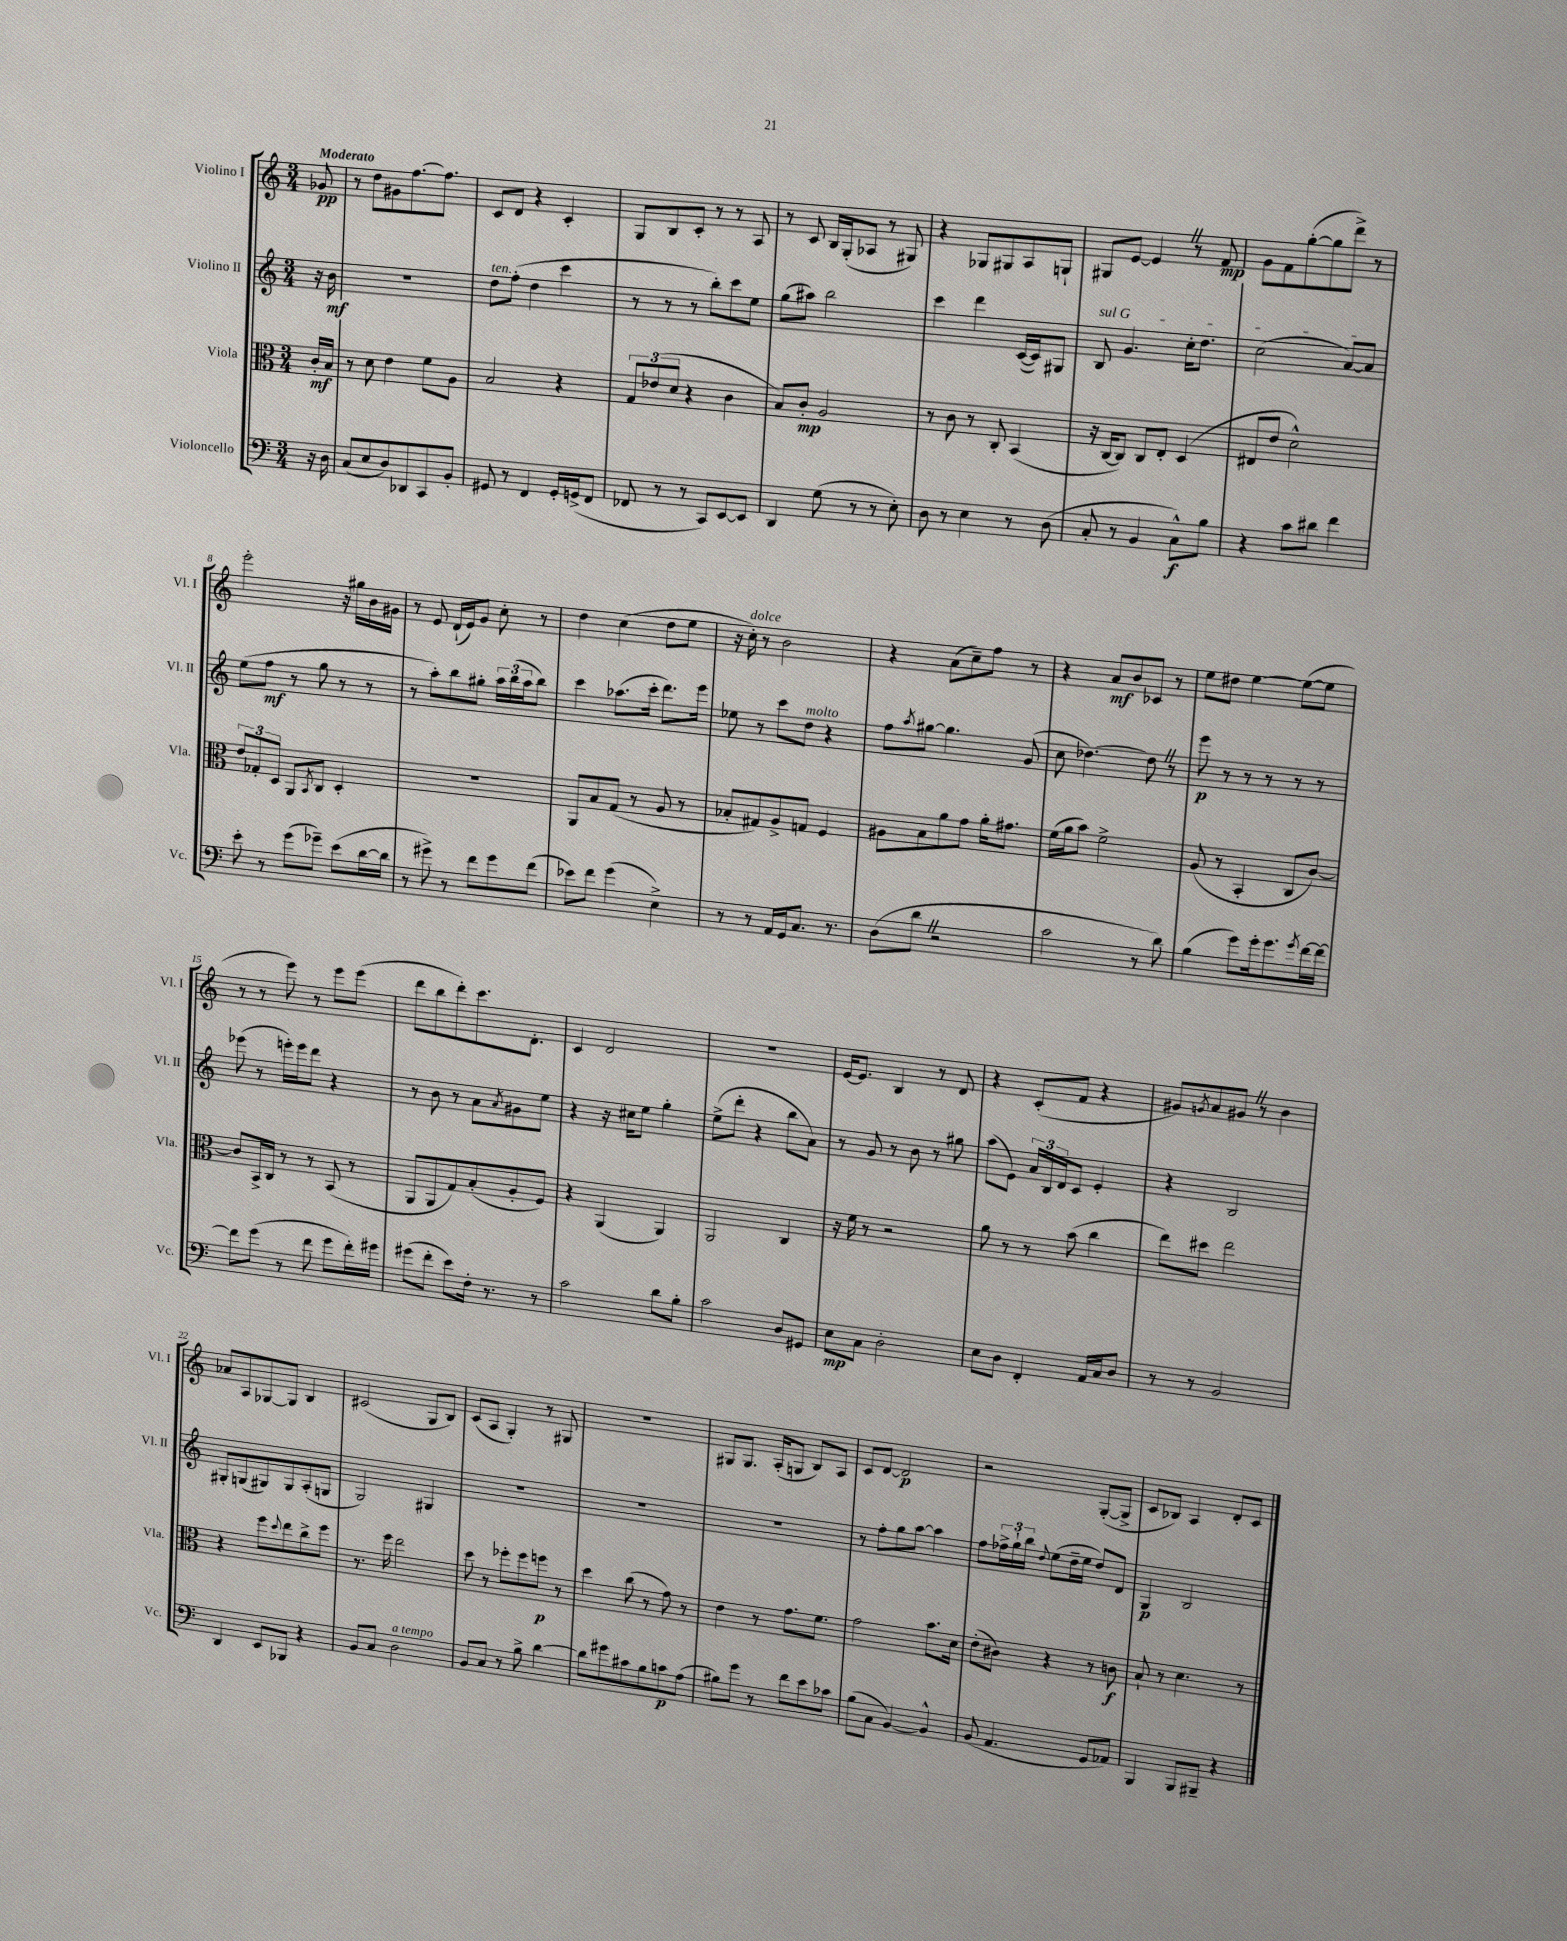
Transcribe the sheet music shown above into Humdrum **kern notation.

**kern	**dynam	**kern	**dynam	**kern	**dynam	**kern	**dynam
*part4	*part4	*part3	*part3	*part2	*part2	*part1	*part1
*staff4	*staff4	*staff3	*staff3	*staff2	*staff2	*staff1	*staff1
*I"Violoncello	*	*I"Viola	*	*I"Violino II	*	*I"Violino I	*
*I'Vc.	*	*I'Vla.	*	*I'Vl. II	*	*I'Vl. I	*
*clefF4	*	*clefC3	*	*clefG2	*	*clefG2	*
*k[]	*	*k[]	*	*k[]	*	*k[]	*
*M3/4	*	*M3/4	*	*M3/4	*	*M3/4	*
=	=	=	=	=	=	=	=
!	!	!	!	!	!	!LO:TX:a:B:t=Moderato	!
16r	.	16c'/LL	mf	16r	.	8g-X/	pp
16D\	.	16B/JJ	.	16b\	mf	.	.
=1	=1	=1	=1	=1	=1	=1	=1
(8C/L	.	8r	.	2.r	.	8r	.
8E/	.	8d\	.	.	.	8dd\L	.
8D/)	.	4e\	.	.	.	8g#X\	.
8DD-X/	.	.	.	.	.	[8.ff\	.
8CC/	.	8f\L	.	.	.	.	.
.	.	.	.	.	.	8.ff\J]	.
8BB'/J	.	8A\J	.	.	.	.	.
=2	=2	=2	=2	=2	=2	=2	=2
!	!	!	!	!LO:TX:a:i:t=ten.	!	!	!
8GG#X/	.	2B/	.	8dd\L	.	8c/L	.
8r	.	.	.	(8ff'\J	.	8d/J	.
4FF/	.	.	.	4dd\	.	4r	.
16GG#'/LL	.	4r	.	4ccc\	.	4c'/	.
(16GGn^/J	.	.	.	.	.	.	.
8FF/J	.	.	.	.	.	.	.
=3	=3	=3	=3	=3	=3	=3	=3
8FF-X/	.	12G/L	.	8r	.	8G/L	.
.	.	(12e-X/	.	.	.	.	.
8r	.	.	.	8r	.	8B/	.
.	.	12d/J	.	.	.	.	.
8r	.	4r	.	8r	.	8c'/J	.
8CC/L)	.	.	.	8bb'\L)	.	8r	.
[8EE/	.	4c\	.	8ccc\	.	8r	.
8EE/J]	.	.	.	8ee\J	.	8A/	.
=4	=4	=4	=4	=4	=4	=4	=4
4DD/	.	8B/L)	.	(8gg\L	.	8r	.
.	.	8c'/J	mp	8aa#X\J)	.	8c/	.
(8G\	.	2A/	.	2bb\	.	16B/LL	.
.	.	.	.	.	.	(16G'/J	.
8r	.	.	.	.	.	8A-X/J	.
8r	.	.	.	.	.	8r	.
8E'\)	.	.	.	.	.	8G#X/)	.
=5	=5	=5	=5	=5	=5	=5	=5
8D\	.	8r	.	4ccc\	.	4r	.
8r	.	8c\	.	.	.	.	.
4E\	.	8r	.	4ddd\	.	8G-X/L	.
.	.	8C'/	.	.	.	8G#X/	.
8r	.	(4BB/	.	([16c/LL	.	8A/	.
.	.	.	.	16c/J])	.	.	.
(8D\	.	.	.	8G#X/J	.	8Gn`/J	.
=6	=6	=6	=6	=6	=6	=6	=6
!	!	!	!	!LO:TX:a:i:t=sul G	!	!	!
8C'/	.	16r	.	8B/	.	8G#X/L	.
.	.	[16C/KL	.	.	.	.	.
8r	.	8C/J])	.	4.g/	.	[8e/J	.
4BB/	.	8C/L	.	.	.	4eZ/]	.
.	.	8E'/J	.	.	.	.	.
8C^^\L)	f	(4D/	.	16cc'\KL	.	8r	.
.	.	.	.	8.dd\J	.	.	.
8B\J	.	.	.	.	.	8f/	mp
=7	=7	=7	=7	=7	=7	=7	=7
4r	.	8E#X/L	.	(2cc\	.	8g\L	.
.	.	8e/J	.	.	.	8f\	.
8c\L	.	2d^^\)	.	.	.	([8gg'\	.
8d#X\J	.	.	.	.	.	8gg\]	.
4f\	.	.	.	[8a/L)	.	8ddd^\J)	.
.	.	.	.	8a/J]	.	8r	.
!!LO:LB:g=z
=8	=8	=8	=8	=8	=8	=8	=8
8e'\	.	12e/L	.	(8ee\L	.	2eee'\	.
.	.	12G-X'/	.	.	.	.	.
8r	.	.	.	8ff\J	mf	.	.
.	.	12D/J	.	.	.	.	.
(8g\L	.	8AA/L	.	8r	.	.	.
.	.	8qBB/	.	.	.	.	.
8g-X~\J)	.	8C/J	.	8gg\	.	.	.
(8e\L	.	4D'/	.	8r	.	16r	.
.	.	.	.	.	.	16gg#X\LL	.
[16d\L	.	.	.	8r	.	16b\	.
16d\JJ]	.	.	.	.	.	16g#X\JJ	.
=9	=9	=9	=9	=9	=9	=9	=9
8r	.	2.r	.	8r	.	8r	.
8g#X^\)	.	.	.	8aa'\L)	.	8e/	.
8r	.	.	.	8bb\	.	(16d`/LL	.
.	.	.	.	.	.	16e/J)	.
8f\L	.	.	.	8gg#X'\J	.	8g/J	.
8g#\	.	.	.	24aa\LL	.	8cc'\	.
.	.	.	.	(24bb\	.	.	.
.	.	.	.	24aa\J	.	.	.
(8f\J	.	.	.	8bb\J)	.	8r	.
=10	=10	=10	=10	=10	=10	=10	=10
8e-X\L)	.	8AA/L	.	4ccc\	.	4dd\	.
8f\J	.	8B/	.	.	.	.	.
(4g\	.	(8G/J	.	(8.aa-X\L	.	(4cc\	.
.	.	8r	.	.	.	.	.
.	.	.	.	16ccc'\Jk	.	.	.
4E^\)	.	8A/	.	8.ddd\L)	.	8dd\L	.
.	.	8r	.	.	.	8ee\J	.
.	.	.	.	16eee\Jk	.	.	.
=11	=11	=11	=11	=11	=11	=11	=11
8r	.	8B-X'/L	.	8ee-X\	.	16r	.
!	!	!	!	!	!	!LO:TX:a:i:t=dolce	!
.	.	.	.	.	.	16cc'\)	.
8r	.	8G#X/)	.	8r	.	8r	.
16AA/LL	.	8A^/	.	8ccc\L	.	2b\	.
16GG/J	.	.	.	.	.	.	.
!	!	!	!	!LO:TX:a:i:t=molto	!	!	!
8.C/J	.	8Gn/J	.	8dd\J	.	.	.
.	.	4F/	.	4r	.	.	.
8.r	.	.	.	.	.	.	.
=12	=12	=12	=12	=12	=12	=12	=12
(8D\L	.	8A#X\L	.	8ff\L	.	4r	.
.	.	.	.	8qaa/	.	.	.
8dZ\J	.	8B\	.	[8gg#X\J	.	.	.
2r	.	8a\	.	4.gg#\]	.	(8a\L	.
.	.	8g\J	.	.	.	8cc~\)	.
.	.	16a'\KL	.	.	.	8ff\J	.
.	.	8.g#X\J	.	.	.	.	.
.	.	.	.	(8g/	.	8r	.
=13	=13	=13	=13	=13	=13	=13	=13
2c\	.	(16f\LL	.	8cc\	.	4r	.
.	.	16a\J	.	.	.	.	.
.	.	8b\J)	.	[4.dd-X\)	.	.	.
.	.	2f^\	.	.	.	8a/L	mf
.	.	.	.	.	.	8b/	.
8r	.	.	.	8dd-Z\]	.	8c-X/J	.
8d\)	.	.	.	8r	.	8r	.
=14	=14	=14	=14	=14	=14	=14	=14
(4B\	.	(8A/	.	8eee\	p	8ee\L	.
.	.	8r	.	8r	.	8dd#X\J	.
8g\L)	.	4BB'/	.	8r	.	[4ee\	.
16g'\k	.	.	.	8r	.	.	.
8.g\	.	.	.	.	.	.	.
.	.	8C/L	.	8r	.	(8ee\L_	.
8qg/	.	.	.	.	.	.	.
[16f\L	.	[8c/J)	.	8r	.	8ee\J]	.
16f\JJ_	.	.	.	.	.	.	.
!!LO:LB:g=z
=15	=15	=15	=15	=15	=15	=15	=15
8f\L]	.	8c/L]	.	(8eee-X\	.	8r	.
(8g\J	.	16BB^/L	.	8r	.	8r	.
.	.	16C/JJ	.	.	.	.	.
8r	.	8r	.	16eeen'\LL)	.	8eee\)	.
.	.	.	.	16eee\J	.	.	.
8f\	.	8r	.	8ddd\J	.	8r	.
8g\L	.	(8BB/	.	4r	.	8eee\L	.
16f'\L)	.	8r	.	.	.	(8eee\J	.
16g#X\JJ	.	.	.	.	.	.	.
=16	=16	=16	=16	=16	=16	=16	=16
(8g#X\L	.	8AA/L	.	8r	.	8ddd\L	.
8f'\J	.	8AA/	.	8b\	.	8bb\	.
8e\L)	.	8G/)	.	8r	.	8ddd'\)	.
16F'\Jk	.	(8B'/	.	8a\L	.	8.ccc\	.
8.r	.	.	.	.	.	.	.
.	.	.	.	8qa/	.	.	.
.	.	8A'/	.	8g#X\	.	.	.
.	.	.	.	.	.	8.d'\J	.
8r	.	8F/J)	.	8ee\J	.	.	.
=17	=17	=17	=17	=17	=17	=17	=17
2c\	.	4r	.	4r	.	4c/	.
.	.	(4AA/	.	16r	.	2d/	.
.	.	.	.	16cc#X\KL	.	.	.
.	.	.	.	8ee\J	.	.	.
8d\L	.	4AA/)	.	4gg'\	.	.	.
8B'\J	.	.	.	.	.	.	.
=18	=18	=18	=18	=18	=18	=18	=18
2c\	.	2AA/	.	(8ee^\L	.	2.r	.
.	.	.	.	8ddd'\J	.	.	.
.	.	.	.	4r	.	.	.
8D/L	.	4C/	.	8bb\L	.	.	.
8GG#X/J	.	.	.	8a\J)	.	.	.
=19	=19	=19	=19	=19	=19	=19	=19
8E\L	mp	16r	.	8r	.	[16e/KL	.
.	.	16f\	.	.	.	8.e/J]	.
8C\J	.	8r	.	8g/	.	.	.
2D'\	.	2r	.	8r	.	4B/	.
.	.	.	.	8b\	.	.	.
.	.	.	.	8r	.	8r	.
.	.	.	.	8gg#X\	.	8d/	.
=20	=20	=20	=20	=20	=20	=20	=20
8E\L	.	8a\	.	(8aa\L	.	4r	.
8D\J	.	8r	.	8e\J)	.	.	.
4FF'/	.	8r	.	24a/LL	.	(8c'/L	.
.	.	.	.	24B/	.	.	.
.	.	.	.	24d/J	.	.	.
.	.	(8b\	.	8c/J	.	8f/J	.
16AA/LL	.	4cc\	.	4e'/	.	4r	.
16C/J	.	.	.	.	.	.	.
8D/J	.	.	.	.	.	.	.
=21	=21	=21	=21	=21	=21	=21	=21
8r	.	8ee\L)	.	4r	.	8g#X/L)	.
.	.	.	.	.	.	8qgn/	.
8r	.	8dd#X\J	.	.	.	8a/	.
2BB/	.	2ee\	.	2B/	.	8g#XZ/J	.
.	.	.	.	.	.	8r	.
.	.	.	.	.	.	4b\	.
!!LO:LB:g=z
=22	=22	=22	=22	=22	=22	=22	=22
4DD/	.	4r	.	8G#X'/L	.	8a-X/L	.
.	.	.	.	(8Gn/	.	8A/	.
8EE/L	.	8ff\L	.	8G#X/)	.	[8G-X/	.
.	.	8qqdd/	.	.	.	.	.
8BBB-X/J	.	8ee\	.	8G#/	.	8G-/J]	.
4r	.	8cc^\	.	(8A'/	.	4B/	.
.	.	8ff\J	.	8Gn/J	.	.	.
=23	=23	=23	=23	=23	=23	=23	=23
8BB/L	.	8.r	.	2G/)	.	(2c#X/	.
8C/J	.	.	.	.	.	.	.
.	.	16ff\	.	.	.	.	.
!LO:TX:a:i:t=a tempo	!	!	!	!	!	!	!
2D\	.	2ee\	.	.	.	.	.
.	.	.	.	4G#X/	.	8G/L	.
.	.	.	.	.	.	8B/J)	.
=24	=24	=24	=24	=24	=24	=24	=24
8BB/L	.	8dd\	.	2.r	.	(8c/L	.
8C/J	.	8r	.	.	.	8A/J	.
8r	.	8ff-X'\L	.	.	.	4G'/)	.
8B^\	.	8ff-\	.	.	.	.	.
[4d\	.	8ffn\J	p	.	.	8r	.
.	.	8r	.	.	.	8G#X/	.
=25	=25	=25	=25	=25	=25	=25	=25
8d\L]	.	4dd\	.	2.r	.	2.r	.
8g#X\	.	.	.	.	.	.	.
8c#X\	.	(8cc\	.	.	.	.	.
8B\	.	8r	.	.	.	.	.
8cn\	p	8g\)	.	.	.	.	.
(8A\J	.	8r	.	.	.	.	.
=26	=26	=26	=26	=26	=26	=26	=26
8B#X\L)	.	4e\	.	2.r	.	8G#X/L	.
8g\J	.	.	.	.	.	8.G#/J	.
8r	.	8r	.	.	.	.	.
.	.	.	.	.	.	(16A'/KL	.
8f\L	.	8.g\L	.	.	.	8Gn/J	.
8e\	.	.	.	.	.	8B/L)	.
.	.	8.f\J	.	.	.	.	.
8c-X\J	.	.	.	.	.	8A/J	.
=27	=27	=27	=27	=27	=27	=27	=27
(8B\L	.	2g\	.	8r	.	8c/L	.
8C\J	.	.	.	8ff'\L	.	[8d/J	.
[4BB/)	.	.	.	8gg\	.	2d/]	p
.	.	.	.	[8aa\J	.	.	.
4BB^^/]	.	8.b\L	.	4aa\]	.	.	.
.	.	16d\Jk	.	.	.	.	.
=28	=28	=28	=28	=28	=28	=28	=28
(8BB/	.	(8e'\L	.	8ff\L	.	2r	.
4.AA/	.	8c#X\J)	.	24ff-X^\L	.	.	.
.	.	.	.	24gg`\	.	.	.
.	.	.	.	24bb\JJ	.	.	.
.	.	.	.	8qqdd/	.	.	.
.	.	4r	.	(8ee\L	.	.	.
.	.	.	.	16dd~\L	.	.	.
.	.	.	.	16ee\JJ	.	.	.
8GG/L	.	8r	.	8dd/L)	.	([8G'/L	.
8AA-X/J)	.	8cn\	f	8d/J	.	8G^/J]	.
=29	=29	=29	=29	=29	=29	=29	=29
4BBB/	.	8B`/	.	4G/	p	8c/L	.
.	.	8r	.	.	.	8B-X/J)	.
8BBB/L	.	4.d\	.	2B/	.	4A/	.
8BBB#X~/J	.	.	.	.	.	.	.
4r	.	.	.	.	.	8d'/L	.
.	.	8r	.	.	.	8c/J	.
==	==	==	==	==	==	==	==
*-	*-	*-	*-	*-	*-	*-	*-
